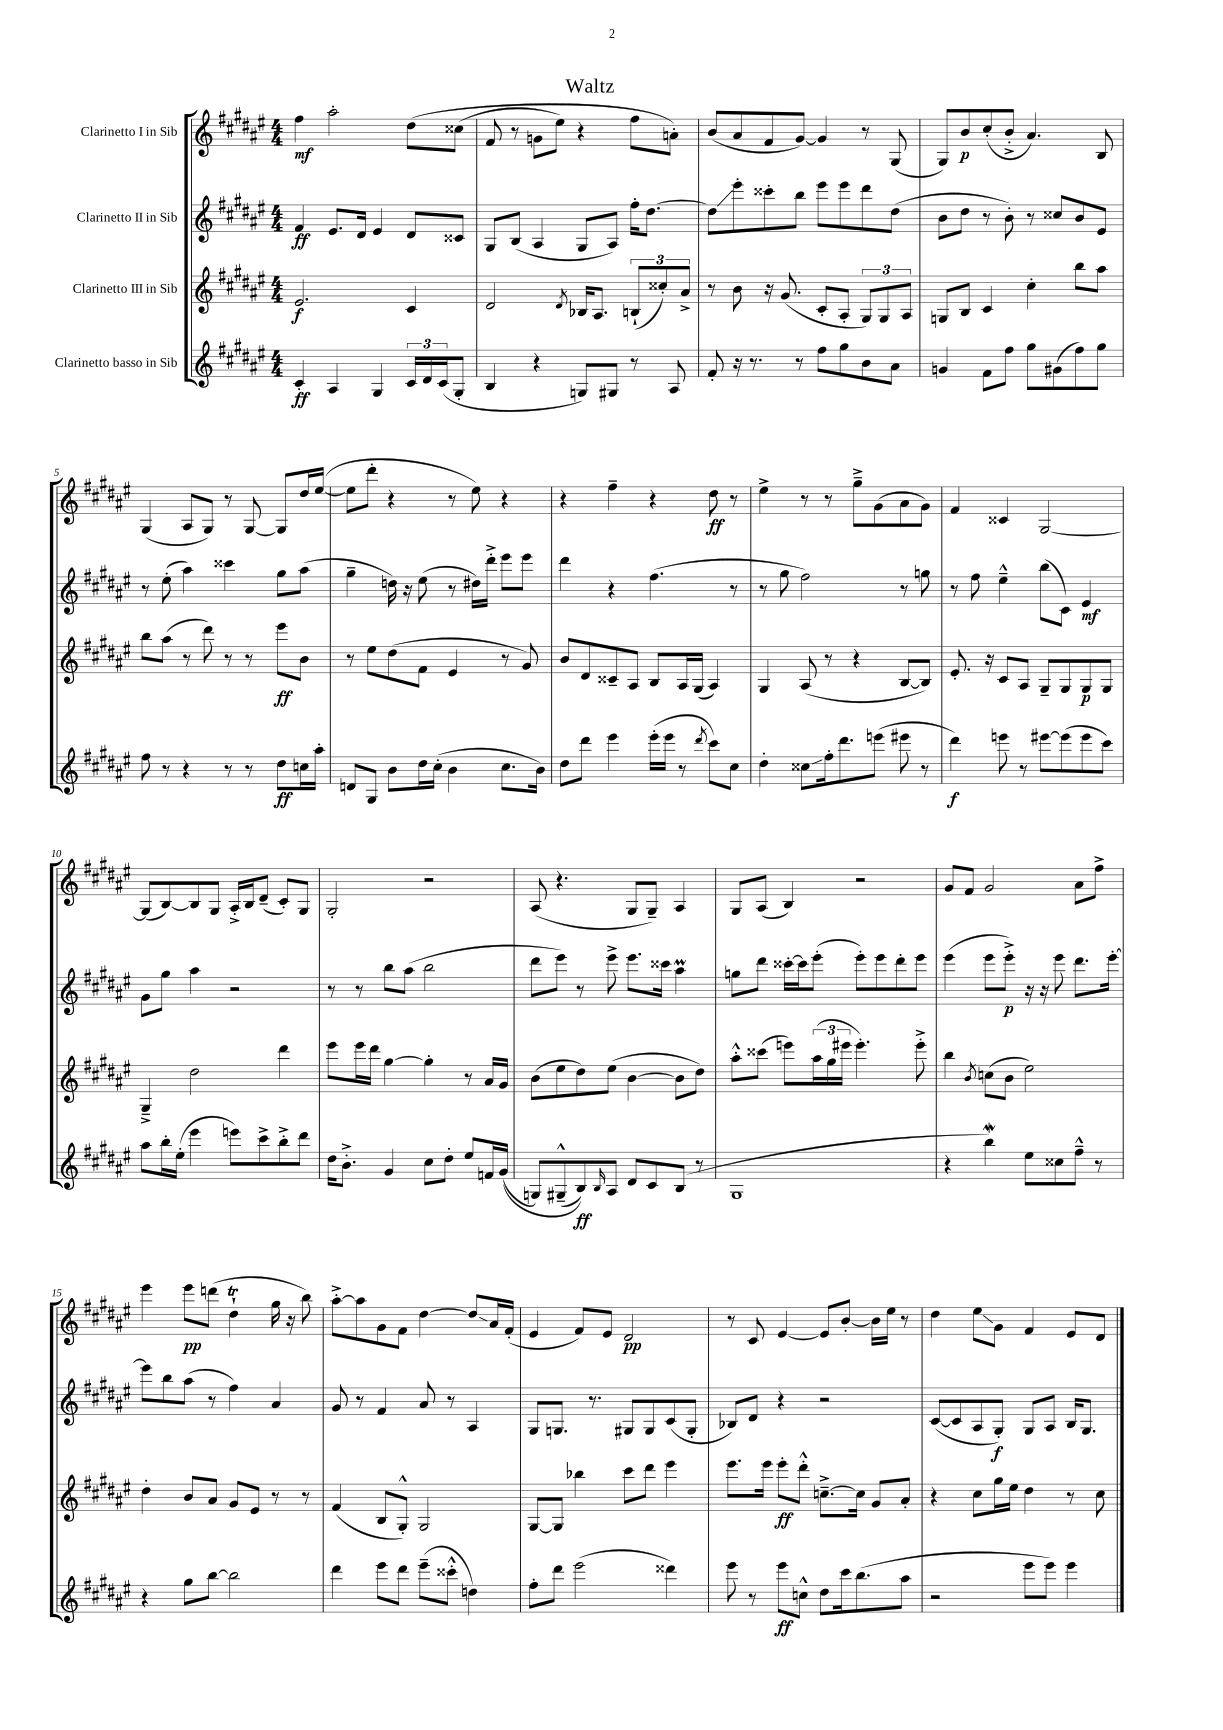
\header { title = "Waltz" }
<<
\new StaffGroup <<
\new Staff = "s0" \with { instrumentName = "Clarinetto I in Sib" } {
    \clef treble \key fis \major \numericTimeSignature \time 4/4
    fis''4\mf ais''2-. dis''8\( cisis''8( |
    fis'8 r8 g'8 eis''8) r4 fis''8 a'8-.\) |
    b'8( ais'8 fis'8 gis'8~) gis'4 r8 gis8( |
    gis8) b'8\p cis''8-.( b'8-.-> ais'4.) b8 |
    gis4( ais8 gis8) r8 gis8~ gis8 dis''16 eis''16~( |
    eis''8 dis'''8-. r4 r8 eis''8) r4 |
    r4 fis''4-- r4 dis''8\ff r8 |
    eis''4-> r8 r8 gis''8---> gis'8( ais'8 gis'8) |
    fis'4 cisis'4 gis2~ |
    gis8( b8~) b8 gis8 ais16-.-> b16 dis'8--( cis'8-.) gis8 |
    gis2-. r2 |
    ais8( r4. gis8 gis8--) ais4 |
    gis8 ais8( b4) r2 |
    gis'8 fis'8 gis'2 ais'8 fis''8-> |
    eis'''4 eis'''8\pp d'''8( dis''4-!\trill gis''16 r16 b''8) |
    ais''8~-.-> ais''8 gis'8 fis'8 dis''4~ dis''8\glissando ais'16 fis'16-.( |
    eis'4 fis'8) eis'8 dis'2\pp |
    r8 cis'8 eis'4~ eis'8 b'8~-. b'16 eis''16 r8 |
    dis''4 eis''8\glissando gis'8 fis'4 eis'8 dis'8 \bar "|." |
}
\new Staff = "s1" \with { instrumentName = "Clarinetto II in Sib" } {
    \clef treble \key fis \major \numericTimeSignature \time 4/4
    fis'4\ff eis'8. dis'16 eis'4 dis'8 cisis'8 |
    gis8 b8( ais4 gis8 ais8) fis''16-. dis''8.~ |
    dis''8\glissando eis'''8-. cisis'''8-. b''8 eis'''8 eis'''8 dis'''8 dis''8( |
    b'8 dis''8 r8 b'8-.) r8 cisis''8 b'8 eis'8 |
    r8 eis''8-.( ais''4) cisis'''4 gis''8 ais''8( |
    gis''4-- d''16) r16 eis''8( r8 dis''16) dis'''16-.-> eis'''8 eis'''8 |
    dis'''4 r4 fis''4.( r8 |
    r8 gis''8 fis''2) r8 g''8 |
    r8 fis''8 eis''4---^ b''8( cis'8) eis'4\mf |
    gis'8 gis''8 ais''4 r2 |
    r8 r8 b''8 ais''8( b''2 |
    dis'''8 eis'''8) r8 eis'''8-> eis'''8. cisis'''16 ais''4\prall |
    g''8 dis'''8 cisis'''16~-. cisis'''16 eis'''8-.( eis'''8-.) eis'''8 dis'''8-. eis'''8 |
    eis'''4( eis'''8 eis'''8-.->\p) r16 r16 eis'''8 dis'''8. eis'''16~-. |
    eis'''8 b''8 ais''8( r8 fis''4) ais'4 |
    gis'8 r8 fis'4 ais'8 r8 ais4 |
    gis8 g8. r8. gis8 gis8 cis'8( gis8-. |
    bes8) dis'8 r4 r2 |
    cis'8~( cis'8 ais8 gis8-.\f) gis8 ais8 b16 gis8. \bar "|." |
}
\new Staff = "s2" \with { instrumentName = "Clarinetto III in Sib" } {
    \clef treble \key fis \major \numericTimeSignature \time 4/4
    eis'2.\f cis'4 |
    dis'2 \acciaccatura { dis'8 } bes16 ais8. \tuplet 3/2 { b8-!( cisis''8-.) ais'8-> } |
    r8 b'8 r16 gis'8.( cis'8-. ais8-. \tuplet 3/2 { gis8) gis8 ais8 } |
    g8 b8 cis'4 cis''4-. b''8 ais''8 |
    b''8 ais''8( r8 dis'''8) r8 r8 eis'''8\ff b'8 |
    r8 eis''8 dis''8( fis'8 eis'4 r8 gis'8) |
    b'8 dis'8 cisis'8-- ais8 b8 ais16 gis16( ais4) |
    gis4 ais8( r8 r4 b8~ b8) |
    eis'8.-. r16 cis'8 ais8 gis8-- gis8 gis8\p gis8 |
    gis4---> dis''2 dis'''4 |
    eis'''8 eis'''16 dis'''16 gis''4~ gis''4-. r8 ais'16 gis'16 |
    b'8( eis''8 dis''8) eis''8( b'4~ b'8 dis''8) |
    ais''8-.-^ cisis'''8( e'''8) \tuplet 3/2 { ais''16( gis''16 eis'''16 } eis'''4.-.) eis'''8-.-> |
    b''4 \acciaccatura { b'8 } c''8( b'8 eis''2) |
    dis''4-. b'8 ais'8 gis'8 eis'8 r8 r8 |
    fis'4( b8 gis8-.-^) gis2 |
    gis8~ gis8 bes''4 cis'''8 dis'''8 eis'''4 |
    eis'''8. eis'''16 eis'''8-.\ff dis'''8-.-^ c''8.~---> c''16 gis'8 ais'8-. |
    r4 cis''8 gis''16 eis''16 dis''4 r8 cis''8 \bar "|." |
}
\new Staff = "s3" \with { instrumentName = "Clarinetto basso in Sib" } {
    \clef treble \key fis \major \numericTimeSignature \time 4/4
    cis'4-.\ff ais4 gis4 \tuplet 3/2 { cis'16 dis'16 cis'16( } gis8-. |
    b4 r4 g8) gis8 r8 ais8 |
    fis'8-. r16 r8. r8 fis''8 gis''8 b'8 ais'8 |
    g'4 fis'8 fis''8 gis''8 gis'8( fis''8) gis''8 |
    fis''8 r8 r4 r8 r8 dis''8\ff c''16 ais''16-. |
    d'8 gis8 b'8 dis''16 cis''16-.( b'4 cis''8. b'16) |
    dis''8 dis'''8 eis'''4 eis'''16-.( eis'''16 r8 \acciaccatura { dis'''8 } cis'''8) cis''8 |
    dis''4-. cisis''8\glissando fis''16-. dis'''8. e'''8( eis'''8 r8 |
    dis'''4\f) e'''8 r8 eis'''8~ eis'''8( eis'''8 cis'''8) |
    ais''8 b''16-. eis''16-.( eis'''4 e'''8) cis'''8-> b''8-.-> dis'''8 |
    dis''16 b'8.-.-> gis'4 cis''8 dis''8-. eis''8 f'16 gis'16(\( |
    g8) gis8---^( b8\ff)\) \grace { b16 } ais8 dis'8 cis'8 b8( r8 |
    gis1 |
    r4 b''4\mordent) eis''8 cisis''8 fis''8---^ r8 |
    r4 gis''8 b''8~ b''2 |
    dis'''4 eis'''8 dis'''8 eis'''8--( cisis'''8-.-^ d''4) |
    fis''8-. dis'''8 eis'''2( disis'''4) |
    eis'''8 r8 eis'''8\ff c''8-^ dis''8 cis'''16 b''8.( ais''8 |
    r2 eis'''8 eis'''8) eis'''4 \bar "|." |
}
>>
>>
